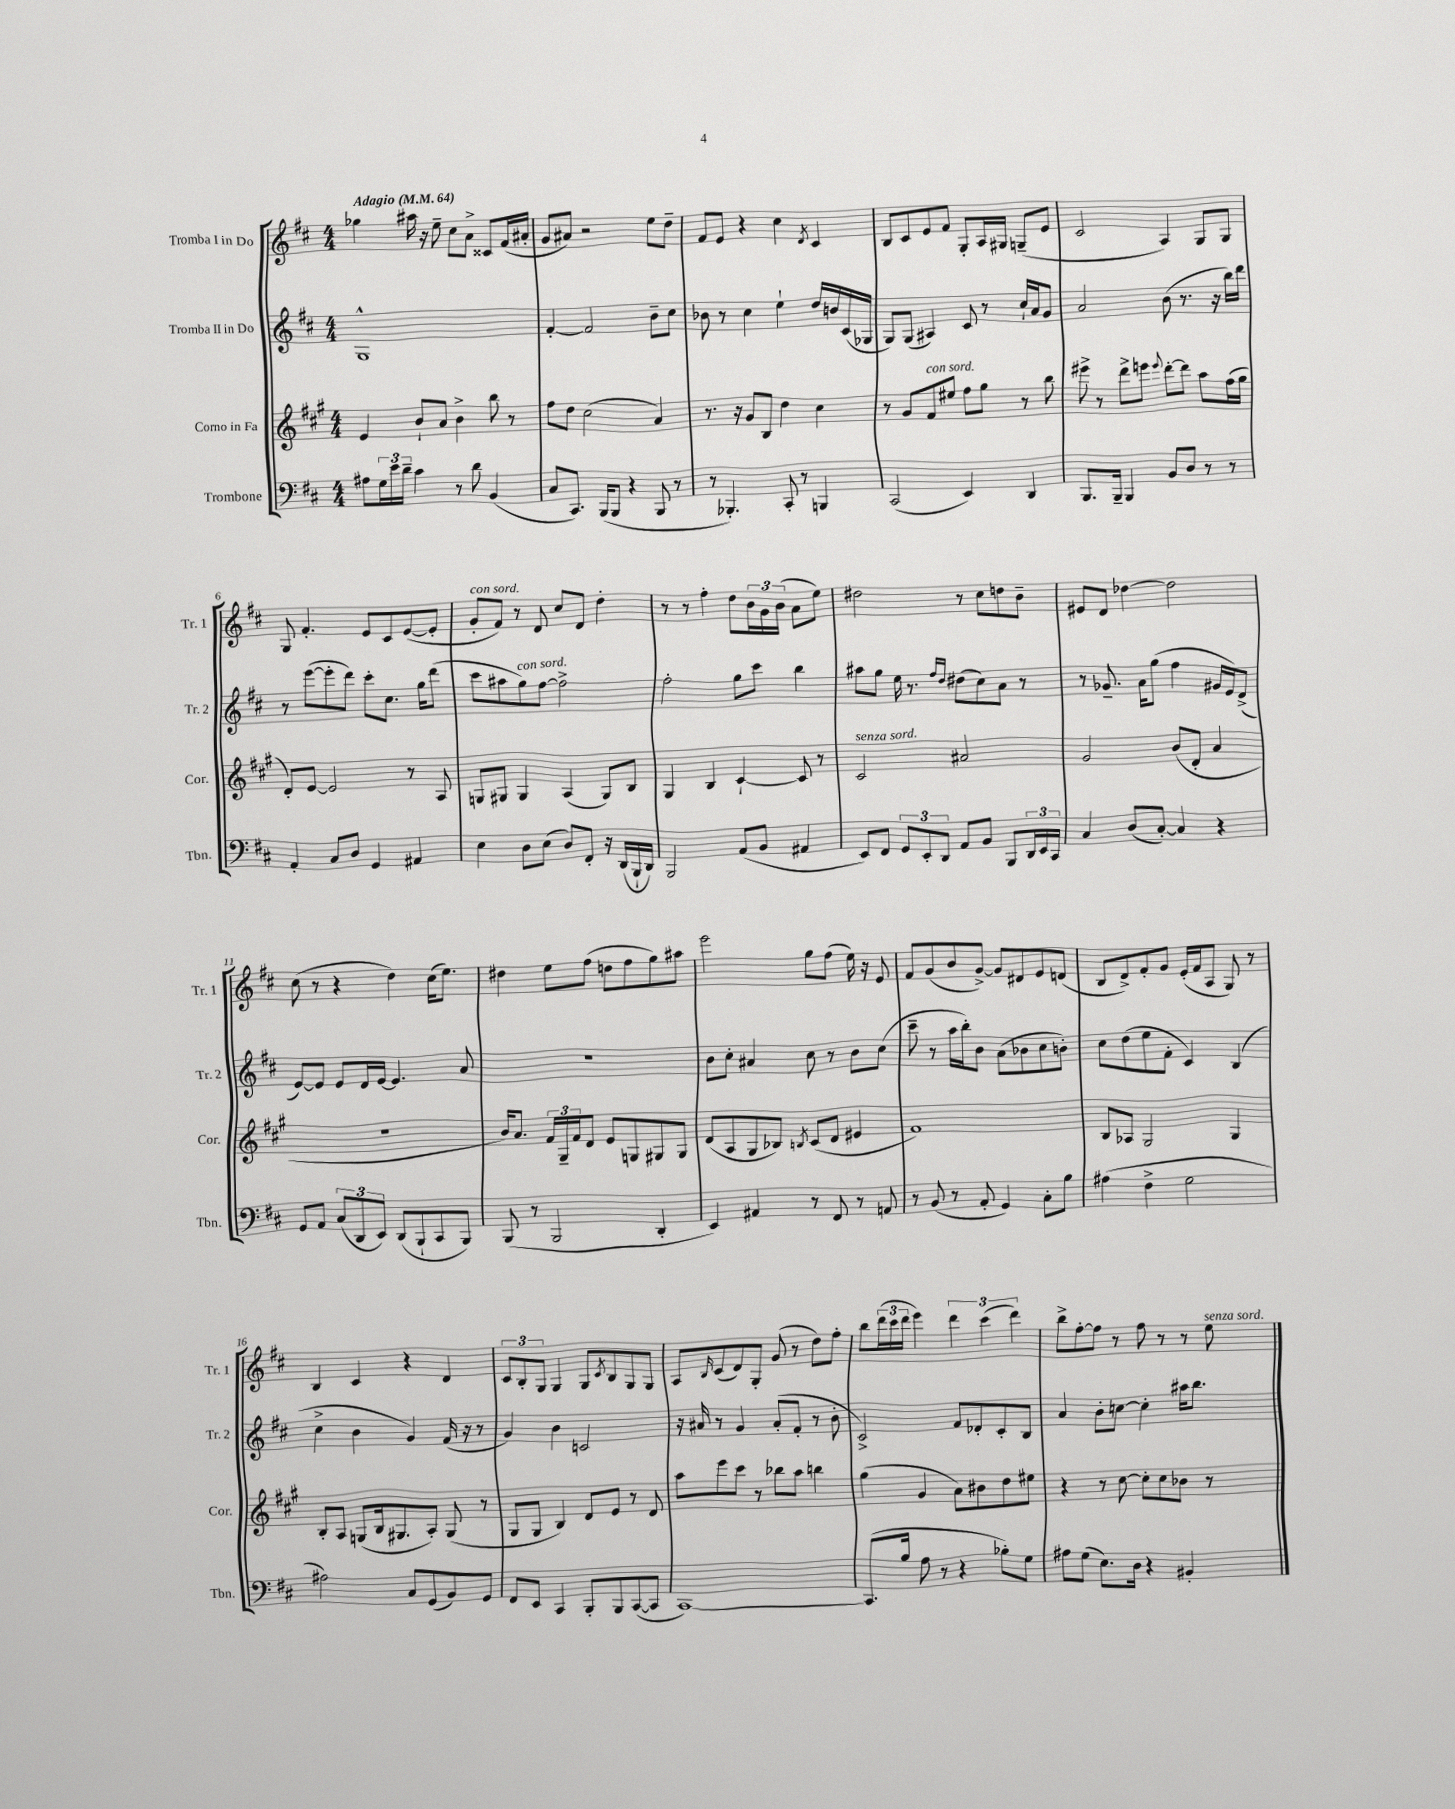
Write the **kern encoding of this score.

**kern	**kern	**kern	**kern
*part4	*part3	*part2	*part1
*staff4	*staff3	*staff2	*staff1
*I"Trombone	*I"Corno in Fa	*I"Tromba II in Do	*I"Tromba I in Do
*I'Tbn.	*I'Cor.	*I'Tr. 2	*I'Tr. 1
*clefF4	*clefG2	*clefG2	*clefG2
*k[f#c#]	*k[f#c#g#]	*k[f#c#]	*k[f#c#]
*M4/4	*M4/4	*M4/4	*M4/4
*MM64	*MM64	*MM64	*MM64
=1	=1	=1	=1
!	!	!	!LO:TX:a:B:t=Adagio
8A#X\L	4e/	1G^^	4gg-X\
24G\L	.	.	.
24e\	.	.	.
24d~\JJ	.	.	.
4c#\	8b`/L	.	16aa#X\
.	.	.	16r
.	8a/J	.	8ee~\
8r	4b^\	.	8cc#\L
8d\	.	.	8a^\J
(4BB/	8bb\	.	8c##X/L
.	8r	.	(16f#/L
.	.	.	16a#X'/JJ
=2	=2	=2	=2
8C#/L	8ff#\L	[4f#'/	8g/L
8.CC#/J)	8dd\J	.	8a#X/J)
.	(2cc#\	2f#/]	2r
(16BBB/KL	.	.	.
8BBB/J	.	.	.
4r	.	.	.
8BBB/	4a/)	8b~\L	8ee\L
8r	.	8cc#\J	8dd~\J
=3	=3	=3	=3
8r	8.r	8b-X\	8f#/L
4.BBB-X'/)	.	8r	8e/J
.	16r	.	.
.	8g#/L	4cc#\	4r
.	8B/J	.	.
8CC#'/	4dd\	4ee`\	4cc#\
8r	.	.	.
.	.	.	8qd/
4BBBn/	4cc#\	16dd/LL	4c#/
.	.	16bn/	.
.	.	(16c#/	.
.	.	16G-X/JJ	.
=4	=4	=4	=4
(2CC#/	8r	8G/L)	8B/L
.	8g#/L	(8G/J	8c#/
!	!LO:TX:a:i:t=con sord.	!	!
.	8f#/	4A#X/)	8e/
.	8ee#X/J	.	8f#/J
4EE/)	8ff#\L	8c#/	8G'/L
.	8gg#\J	8r	16A/L
.	.	.	16G#X/JJ
4DD/	8r	16cc#`/LL	(8Gn~/L
.	.	16a/J	.
.	8bb\	8g/J	8e/J
=5	=5	=5	=5
8.BBB/L	8eee#X^\	2a/	2c#/
.	8r	.	.
16BBB~/Jk	.	.	.
4BBB/	8ddd^\L	.	.
.	8eeen\J	.	.
.	8qqeee/	.	.
8BB/L	[8ddd'\L	(8b\	4A/)
8D/J	8ddd\J]	8.r	.
8r	8aa\L	.	8G/L
.	.	16r	.
8r	(16ff#\L	16bb\LL)	8G/J
.	16gg#\JJ	16ddd\JJ	.
!!LO:LB:g=z
=6	=6	=6	=6
4AA'/	8d'/L)	8r	8G/
.	[8e/J	([8eee\L	4.f#'/
8C#/L	2e/]	8eee'\]	.
8D/J	.	8ddd\J)	.
4GG/	.	8ccc#'\L	8e/L
.	.	8.cc#\J	8c#/
4AA#X/	8r	.	([8e/
.	.	16gg\KL	.
.	8A/	(8ddd\J	8e'/J]
=7	=7	=7	=7
!	!	!	!LO:TX:a:i:t=con sord.
4E\	8Gn/L	8ccc#\L	8g'/L
.	8G#X/J	8aa#X\	8f#/J)
!	!	!LO:TX:a:i:t=con sord.	!
8D\L	4G#/	8gg\)	8r
(8E\J	.	[8ff#\J	8d/
8D/L)	(4A/	2ff#^\]	8cc#/L
8FF#'/J	.	.	8d/J
16r	8G#/L)	.	4dd'\
(16DD/LL	.	.	.
16BBB`/	8B/J	.	.
16DD/JJ)	.	.	.
=8	=8	=8	=8
2BBB/	4G#/	2ff#'\	8r
.	.	.	8r
.	4B/	.	4ff#'\
(8AA/L	[4c#`/	8gg\L	8dd\L
8BB/J	.	8ccc#\J	24b\L
.	.	.	24g\
.	.	.	(24b\JJ
4AA#X/	8c#/]	4bb\	8a\L
.	8r	.	8ee\J)
=9	=9	=9	=9
!	!LO:TX:a:i:t=senza sord.	!	!
8EE/L)	2c#/	8aa#X\L	2dd#X\
8FF#/J	.	8gg\J	.
12GG/L	.	16ee\	.
.	.	8.r	.
12EE'/	.	.	.
12DD/J	.	.	.
.	.	16qqff#/LL	.
.	.	16qqdd/JJ	.
8AA/L	2a#X/	(8dd#X\L	8r
8BB/J	.	8cc#\)	8cc#\L
8BBB/L	.	8a\J	8ddn\
24DD/L	.	8r	8b~\J
24EE/	.	.	.
24CC#/JJ	.	.	.
=10	=10	=10	=10
4C#/	2g#/	8r	8e#X/L
.	.	8.g-X~/	8d/J
(8D/L	.	.	[4dd-X\
.	.	16a\KL	.
[8C#'/J)	.	(8gg\J	.
4C#/]	(8b/L	4ff#\	2dd-\]
.	8d'/J	.	.
4r	4a/	16g#X/LL	.
.	.	16e/J)	.
.	.	(8d^/J	.
!!LO:LB:g=z
=11	=11	=11	=11
8GG/L	1r	[8e/L)	(8cc#\
8AA/J	.	8e/J]	8r
(12C#/L	.	8e/L	4r
12DD/	.	.	.
.	.	16d/L	.
12EE/J)	.	.	.
.	.	[16e/JJ	.
(8DD/L	.	4.e/]	4dd\)
8BBB`/	.	.	.
8CC#/	.	.	(16cc#\KL
.	.	.	8.ee\J)
8BBB/J)	.	8a/	.
=12	=12	=12	=12
(8BBB/	16b/KL)	1r	4dd#X\
.	8.a/J	.	.
8r	.	.	.
2BBB/	24f#/LL	.	8ee\L
.	24G#~/	.	.
.	24f#/J	.	.
.	8d/J	.	(8ff#\J
.	8e/L	.	8ddn\L
.	8Gn/	.	8ff#\
4DD'/	8G#X/	.	8gg\)
.	8G#/J	.	8aa#X\J
=13	=13	=13	=13
4EE/)	(8d/L	8b\L	2eee\
.	8A/	8cc#'\J	.
4AA#X/	8G#/	4a#X/	.
.	8B-X/J)	.	.
.	8qBn/	.	.
8r	(8c#/L	8cc#\	8gg\L
8FF#/	8d/J	8r	(8ff#\J
8r	4e#X/	8b\L	16ee\)
.	.	.	16r
8AAn/	.	(8cc#\J	8e/
=14	=14	=14	=14
8r	1f#)	8ccc#~\	8f#/L
(8BB/	.	8r	(8g/
8r	.	16aa\LL	8b/
.	.	16bb'\J)	.
8AA'/	.	8b\J	[8g^/J)
4GG/)	.	(8a\L	8g/L]
.	.	8b-X\	8d#X/
8C#'\L	.	8cc#\	8e/
8B\J	.	8bn'\J)	(8dn/J
=15	=15	=15	=15
(4A#X\	8B/L	8cc#\L	8B/L
.	8A-X/J	(8dd\	8d^/)
4F#^\	2G#/	8ee\	8f#'/
.	.	8f#'\J	8g/J
2G\	.	4c#/)	(16e'/LL
.	.	.	16f#/J
.	.	.	8A/J
.	4G#/	(4B/	8G/)
.	.	.	8r
!!LO:LB:g=z
=16	=16	=16	=16
2A#X\)	8B'/L	4cc#^\	4B/
.	8A/J	.	.
.	(8Gn/L	4b\	4c#/
.	16B/k	.	.
.	8.G#X/	.	.
8C#/L	.	4g/)	4r
(8GG/	8A'/J)	.	.
8BB/)	(8G#/	(16f#/	4d/
.	.	16r	.
8GG/J	8r	8r	.
=17	=17	=17	=17
8FF#/L	8G#/L	4g/)	12c#/L
.	.	.	12B'/
8EE/J	8G#/J	.	.
.	.	.	12G/J
4CC#/	4B/)	4b\	4G/
8BBB'/L	8d/L	2cn/	8G/L
.	.	.	8qc#/
8BBB/	8e/J	.	8B/
([8CC#/	8r	.	8G/
8CC#/J]	8d/	.	8G/J
=18	=18	=18	=18
[1CC#)	8aa\L	16r	8A/L
.	.	16a#X/	.
.	.	.	16qqB/
.	8eee\	8r	(8c#/
.	8ccc#\J	4g/	8d/)
.	8r	.	8G'/J
.	8bb-X\L	(8a#'/L	(8g/
.	8aa\J	8f#'/J	8r
.	4bbn\	8r	8dd\L)
.	.	8b'\	8ff#'\J
=19	=19	=19	=19
(8.CC#/L]	(4gg#\	2c#^/)	8bb\L
.	.	.	(24ddd\L
.	.	.	24ccc#\
16B/Jk	.	.	.
.	.	.	24ddd\JJ
8A\	4g#/	.	4eee\)
8r	.	.	.
4r	8a\L)	8f#/L	6ddd\
.	8b#X\	8d-X'/	.
.	.	.	(6ccc#\
8B-X'\L)	8dd\	8c#'/	.
.	.	.	6ddd\)
8G\J	8ee#X\J	8B/J	.
=20	=20	=20	=20
8A#X\L	4r	4a/	8bb^\L
(8G\J	.	.	[8ff#'\
8.E\L)	8r	8b'\L	8ff#\J]
.	[8cc#\	[8ccn\J	8r
16D\Jk	.	.	.
4r	8cc#'\L]	4cc'\]	8ff#\
.	8cc#\	.	8r
4BB#X'/	8b-X\J	16aa#X\KL	8r
.	.	8.bb\J	.
!	!	!	!LO:TX:a:i:t=senza sord.
.	8r	.	8ee\
==	==	==	==
*-	*-	*-	*-
